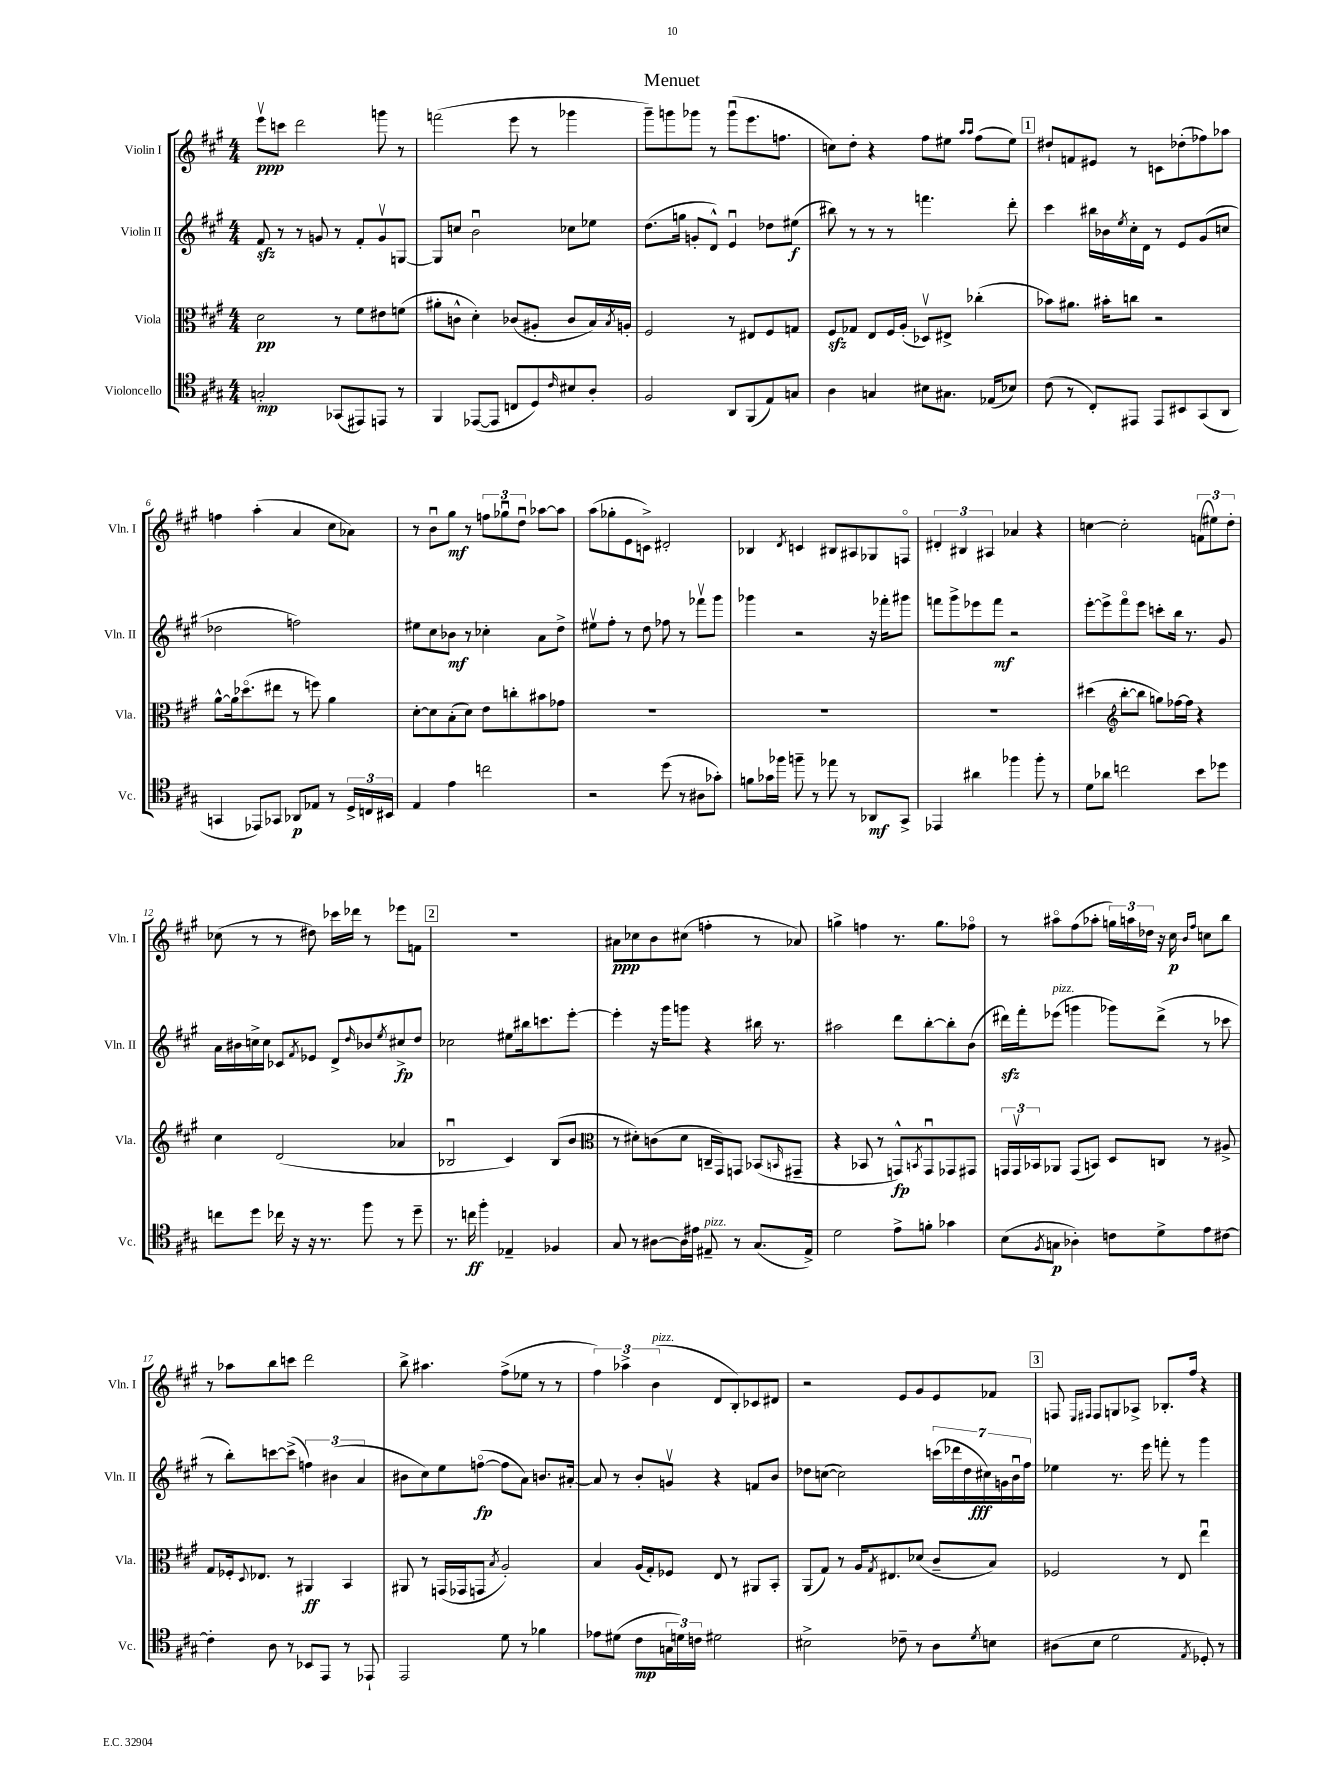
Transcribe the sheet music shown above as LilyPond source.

\header { title = "Menuet" }
<<
\new StaffGroup <<
\new Staff = "s0" \with { instrumentName = "Violin I" shortInstrumentName = "Vln. I" } {
    \clef treble \key a \major \numericTimeSignature \time 4/4
    e'''8\upbow\ppp c'''8 d'''2 g'''8 r8 |
    f'''2( e'''8 r8 ges'''4 |
    gis'''8--) g'''8 ges'''8 r8 ges'''8\downbow( e'''8. f''8. |
    c''8) d''8-. r4 fis''8 eis''8 \grace { a''16 a''16 } fis''8( eis''8) |
    \mark \markup { \box "1" } dis''8-! f'8 eis'8 r8 c'8 des''8-.( fes''8) aes''8 |
    f''4 a''4-.( a'4 cis''8 aes'8) |
    r8 b'8\downbow gis''8\mf r8 \tuplet 3/2 { f''8 ges''8\downbow d''8\downbow } aes''8~ aes''8 |
    a''8( ges''8-. e'8 c'8->) dis'2-. |
    bes4 \acciaccatura { d'8 } c'4 bis8 ais8 ges8 f8\flageolet |
    \tuplet 3/2 { dis'4-. bis4 ais4 } aes'4 r4 |
    c''4~ c''2-. \tuplet 3/2 { f'8( eis''8) d''8-. } |
    ces''8( r8 r8 dis''8) ces'''16 des'''16 r8 ees'''8 f'8 |
    \mark \markup { \box "2" } R1 |
    ais'8\ppp ces''8 b'8 cis''8( f''4-. r8 aes'8) |
    g''4-> f''4 r8. g''8. fes''8\flageolet |
    r8 ais''8\flageolet fis''8( aes''8-. \tuplet 3/2 { g''16) a''16 des''16 } r16 cis''16\p \grace { b'16 fis''16 } c''8 b''8 |
    r8 aes''8 b''8 c'''8 d'''2 |
    b''8-> ais''4. fis''8->( ees''8 r8 r8 |
    \tuplet 3/2 { fis''4) aes''4-> b'4^\markup { \italic "pizz." }( } d'8 b8-.) ces'8 dis'8 |
    r2 e'8 gis'8 e'8 fes'8 |
    \mark \markup { \box "3" } f8 \grace { e16 fis16 } fis8 g8 aes8-> bes8.-. fis''16 r4 \bar "|." |
}
\new Staff = "s1" \with { instrumentName = "Violin II" shortInstrumentName = "Vln. II" } {
    \clef treble \key a \major \numericTimeSignature \time 4/4
    fis'8\sfz r8 r8 g'8 r8 fis'8-. g'8\upbow g8~ |
    g8 c''8 b'2\downbow ces''8 ees''8 |
    d''8.( g''16 g'8-. d'8-^) e'4\downbow des''8 eis''8\f( |
    bis''8) r8 r8 r8 f'''4. d'''8-. |
    \mark \markup { \box "1" } cis'''4 bis''16 bes'16 \acciaccatura { e''8 } cis''16-. d'16 r8 e'8 gis'8( c''8 |
    des''2 f''2) |
    eis''8 cis''8 bes'8\mf r8 ces''4-. a'8 d''8-> |
    eis''8\upbow fis''8-. r8 d''8 fes''8 r8 fes'''8\upbow gis'''8 |
    ges'''4 r2 r16 fes'''16-. gis'''8 |
    f'''8 gis'''8-> ees'''8 f'''8\mf r2 |
    e'''8~-. e'''8-> fis'''8\flageolet e'''8 c'''8-. b''16 r8. gis'8 |
    a'16 bis'16 c''16-> c''16 ces'8 \acciaccatura { fis'8 } ees'8 d'8-> \grace { d''16 } bes'8 \acciaccatura { e''8 } cis''8->\fp d''8 |
    \mark \markup { \box "2" } ces''2 eis''8 bis''16 c'''8. e'''8~-. |
    e'''4-. r16 gis'''16 g'''8 r4 bis''16 r8. |
    ais''2 d'''8 b''8~-. b''8-. b'8( |
    dis'''16\sfz) fis'''16-. ees'''8^\markup { \italic "pizz." }( g'''4 ges'''8) dis'''8->( r8 ces'''8 |
    r8 b''8-.) c'''8~ c'''8->( \tuplet 3/2 { f''4) bis'4( a'4 } |
    bis'8 cis''8) e''8 f''8~\flageolet\fp( f''8 a'8) b'8. ais'16~-. |
    ais'8 r8 b'8-. g'8\upbow r4 f'8 b'8 |
    des''8 c''8~( c''2) \tuplet 7/4 { c'''16( des'''16 des''16 cis''16\fff) g'16 b'16\downbow fis''16 } |
    \mark \markup { \box "3" } ees''4 r8. e'''16 f'''8-. r8 gis'''4 \bar "|." |
}
\new Staff = "s2" \with { instrumentName = "Viola" shortInstrumentName = "Vla." } {
    \clef alto \key a \major \numericTimeSignature \time 4/4
    d'2\pp r8 fis'8 eis'8 f'8( |
    ais'8-. c'8-^ d'4-.) ces'8( ais8-. ces'8 b16) \acciaccatura { b8 } a16-. |
    fis2 r8 eis8 fis8 g8 |
    fis8\sfz ges8 e8 fis16 a16-.( des8\upbow) eis8-> ces''4-.( |
    \mark \markup { \box "1" } bes'8) ais'8. bis'16-. c''8 r2 |
    a'8~-^ a'16 des''8.\flageolet( eis''8 r8 f''8) a'4 |
    d'8~-. d'8 b8-.( d'8) e'8 c''8-. bis'8 ges'8 |
    R1 |
    R1 |
    R1 |
    dis''4( \clef treble b''8~-. b''8 g''8) fes''16~ fes''16 r4 |
    cis''4 d'2( aes'4 |
    \mark \markup { \box "2" } bes2\downbow cis'4) bes8( b'8 |
    \clef alto r8 dis'8-.) c'8( dis'8 c16-- gis,16) g,8 bes,8( \grace { b,16 } gis,8-- |
    r4 bes,8 r8 g,8-^\fp) \acciaccatura { b,8 } g,8\downbow ges,8 gis,8 |
    \tuplet 3/2 { g,16 g,16\upbow bes,16 } aes,8 g,8( b,8) d8 c8 r8 ais8-> |
    gis8 fes16-. \appoggiatura { d8 } ees8. r8 ais,4\ff b,4 |
    ais,8 r8 g,16( ges,16 g,8 \acciaccatura { b8 } a2-.) |
    b4 a16( gis16-.) fes8 e8 r8 ais,8 b,8-. |
    a,8( gis8) r8 a16 \acciaccatura { gis8 } eis8. des'8( cis'8-- b8) |
    \mark \markup { \box "3" } fes2 r8 e8 e''4\downbow \bar "|." |
}
\new Staff = "s3" \with { instrumentName = "Violoncello" shortInstrumentName = "Vc." } {
    \clef tenor \key a \major \numericTimeSignature \time 4/4
    g2-.\mp ges,8( eis,8) e,8 r8 |
    fis,4 ees,8~( ees,8 c8 d8) \grace { cis'16 } bis8 a8-. |
    fis2 a,8 fis,8( e8) g8 |
    a4 g4 bis8 gis8. ees16( bes8) |
    \mark \markup { \box "1" } cis'8( r8 cis8-.) eis,8 eis,8 bis,8 gis,8( a,8 |
    g,4 ees,8) ges,8 aes,8\p ees8 r8 \tuplet 3/2 { d16-> c16 bis,16 } |
    e4 e'4 c''2 |
    r2 d''8( r8 ais8 ges'8-.) |
    f'8 ges'16 fes''16 f''8-- r8 ees''8 r8 aes,8\mf gis,8-> |
    ees,4 ais'4 fes''4 fes''8-. r8 |
    d'8 aes'8 c''2 b'8 des''8 |
    c''8 d''8 ces''16 r16 r16 r8. fis''8 r8 d''8-- |
    \mark \markup { \box "2" } r8. c''16\ff fis''4-. ees4-- fes4 |
    gis8 r8 ais8~ ais16 eis'16 eis8--^\markup { \italic "pizz." } r8 gis8.( eis16->) |
    d'2 e'8-> f'8-. ges'4 |
    b8( \acciaccatura { fis8 } g8\p aes4-.) c'8 d'8-> e'8 cis'8~ |
    cis'4-. a8 r8 bes,8 e,8 r8 ees,8-! |
    e,2 d'8 r8 fes'4 |
    ees'8 dis'8( cis'8\mp \tuplet 3/2 { g16 d'16) c'16 } dis'2 |
    bis2-> ces'8-- r8 a8 \acciaccatura { d'8 } b8 |
    \mark \markup { \box "3" } ais8( b8 d'2 \acciaccatura { e8 } des8-.) r8 \bar "|." |
}
>>
>>
